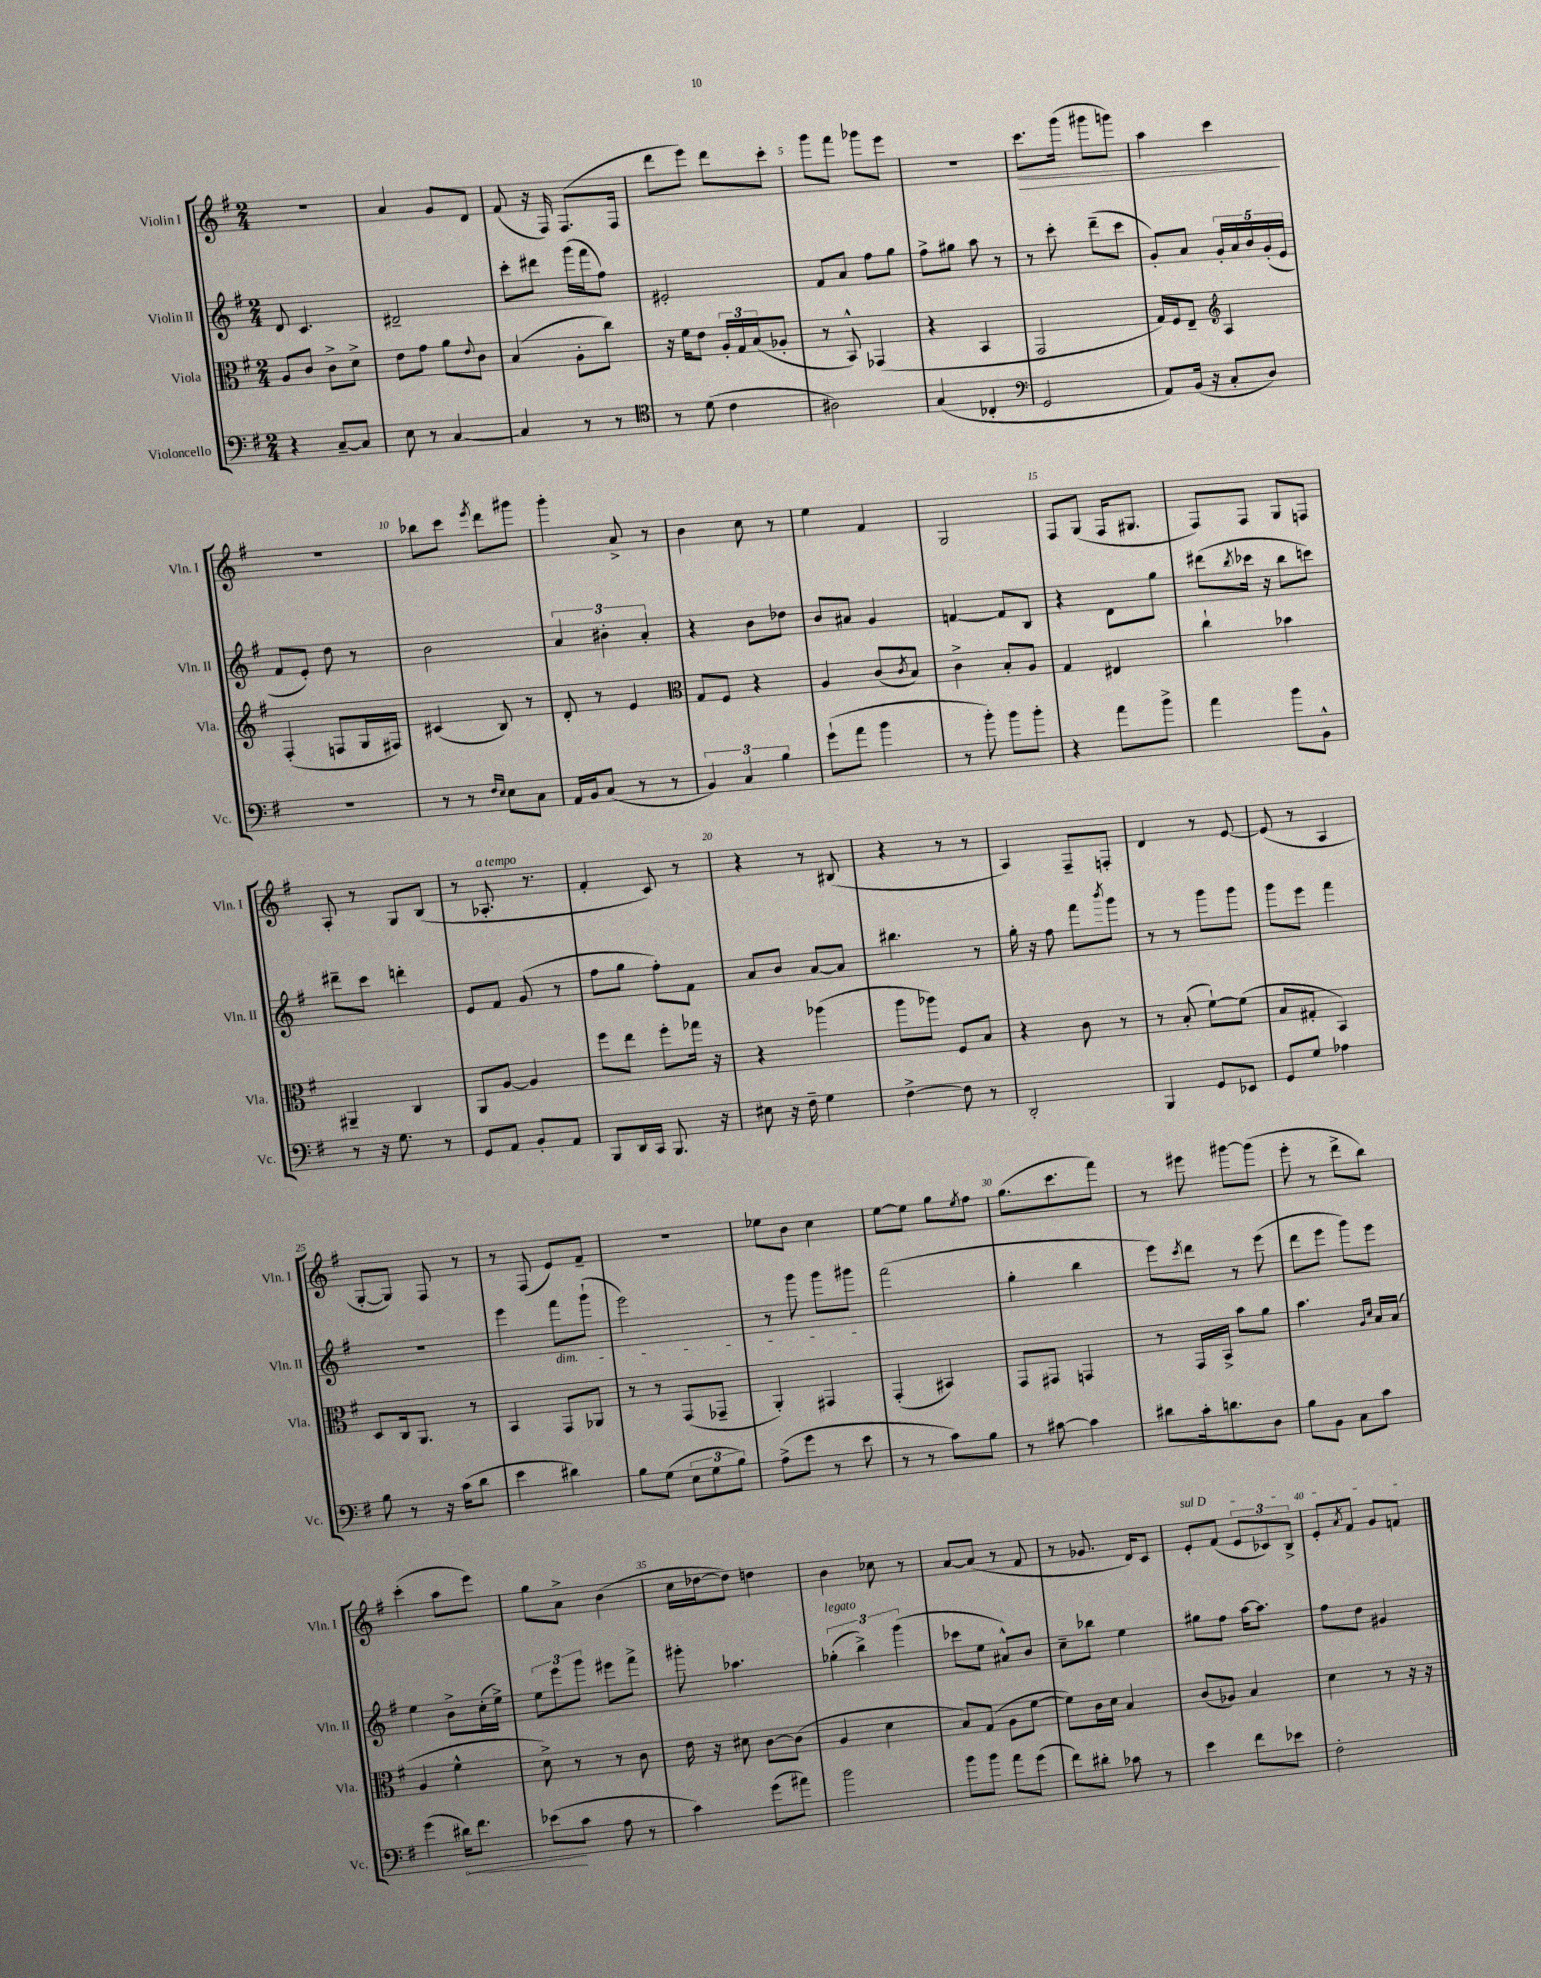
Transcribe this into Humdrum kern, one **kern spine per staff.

**kern	**dynam	**kern	**kern	**kern	**dynam
*part4	*part4	*part3	*part2	*part1	*part1
*staff4	*staff4	*staff3	*staff2	*staff1	*staff1
*I"Violoncello	*	*I"Viola	*I"Violin II	*I"Violin I	*
*I'Vc.	*	*I'Vla.	*I'Vln. II	*I'Vln. I	*
*clefF4	*	*clefC3	*clefG2	*clefG2	*
*k[f#]	*	*k[f#]	*k[f#]	*k[f#]	*
*M2/4	*	*M2/4	*M2/4	*M2/4	*
=1	=1	=1	=1	=1	=1
4r	.	8A/L	8d/	2r	.
.	.	8c/J	4.c/	.	.
[8C~/L	.	8c^\L	.	.	.
8C/J]	.	8d^\J	.	.	.
=2	=2	=2	=2	=2	=2
8E\	.	8e\L	2d#X~/	4a/	.
8r	.	8g\J	.	.	.
[4C/	.	8a\L	.	8g/L	.
.	.	8qqe/	.	.	.
.	.	8c\J	.	8d/J	.
=3	=3	=3	=3	=3	=3
4C/]	.	(4B/	8ccc'\L	(8f#/	.
.	.	.	8ddd#X\J	16r	.
.	.	.	.	16F#/)	.
8r	.	8A'\L	(16ggg\LL	(8.F#/L	.
.	.	.	16fff#\J	.	.
8r	.	8cc\J)	8ff#\J)	.	.
.	.	.	.	16F#/Jk	.
=4	=4	=4	=4	=4	=4
*clefC4	*	*	*	*	*
8r	.	16r	2e#X'/	8ddd\L	.
.	.	16f#\KL	.	.	.
(8d\	.	8e\J	.	8eee\J)	.
4c\	.	24A'/LL	.	8ddd\L	.
.	.	24G/	.	.	.
.	.	(24B/J	.	.	.
.	.	8A-X'/J	.	8ccc'\J	.
=5	=5	=5	=5	=5	=5
2A#X\)	.	8r	8f#/L	8ggg\L	.
.	.	8BB^^/)	8a/J	8fff#\J	.
.	.	(4GG-X/	8ff#\L	8ggg-X\L	.
.	.	.	8gg\J	8eee\J	.
=6	=6	=6	=6	=6	=6
(4G/	.	4r	8ff#^\L	2r	.
.	.	.	8gg#X\J	.	.
4C-X'/	.	4BB/	8aa\	.	.
.	.	.	8r	.	.
=7	=7	=7	=7	=7	=7
*clefF4	*	*	*	*	*
!	!	!	!	!	!LO:HP:b
2GG/	.	2GG/	8r	8.ccc\L	>
.	.	.	8ccc'\	.	.
.	.	.	.	(16ggg\Jk	.
.	.	.	(8ddd~\L	8ggg#X\L	.
.	.	.	8ccc\J	8gggn\J)	.
=8	=8	=8	=8	=8	=8
8AA/L)	.	16G/LL)	8g'/L)	4aa\	.
.	.	16F#/J	.	.	.
(16BB/Jk	.	8E~/J	8a/J	.	.
16r	.	.	.	.	.
*	*	*clefG2	*	*	*
8C'/L	.	4A/	20g'/LL	4ccc\	.
.	.	.	20a/	.	.
.	.	.	20b/	.	.
8D/J)	.	.	.	.	.
.	.	.	(20g'/	.	.
.	.	.	20e/JJ	.	.
.	.	.	.	.	]
!!LO:LB:g=z
=9	=9	=9	=9	=9	=9
2r	.	(4F#'/	8f#/L	2r	.
.	.	.	8e'/J)	.	.
.	.	8Fn/L	8dd\	.	.
.	.	16G/L	8r	.	.
.	.	16F#X/JJ)	.	.	.
=10	=10	=10	=10	=10	=10
8r	.	(4c#X/	2b\	8bb-X\L	.
8r	.	.	.	8ccc\J	.
16qqF#/LL	.	.	.	.	.
16qqE/JJ	.	.	.	8qeee/	.
8E\L	.	8B/)	.	8ddd\L	.
8C\J	.	8r	.	8ggg#X\J	.
=11	=11	=11	=11	=11	=11
16AA/LL	.	8d'/	6a/	4ggg'\	.
16BB/J	.	.	.	.	.
(8C/J	.	8r	.	.	.
.	.	.	6b#X'\	.	.
8r	.	4e/	.	8a^/	.
.	.	.	6a'/	.	.
8r	.	.	.	8r	.
=12	=12	=12	=12	=12	=12
*	*	*clefC3	*	*	*
6BB/)	.	8G/L	4r	4b\	.
.	.	8F#/J	.	.	.
6C/	.	.	.	.	.
.	.	4r	8b\L	8cc\	.
6B\	.	.	.	.	.
.	.	.	8dd-X\J	8r	.
=13	=13	=13	=13	=13	=13
(8g`\L	.	4A/	8b/L	4ee\	.
8a\J	.	.	8a#X/J	.	.
4b\	.	(8c/L	4g/	4f#/	.
.	.	8qc/	.	.	.
.	.	8B/J)	.	.	.
=14	=14	=14	=14	=14	=14
8r	.	4c^\	[4fn/	2G/	.
8b'\)	.	.	.	.	.
8b\L	.	8B'/L	8f/L]	.	.
8b'\J	.	8A/J	8B/J	.	.
=15	=15	=15	=15	=15	=15
4r	.	4G/	4r	8F#/L	.
.	.	.	.	(8G/J	.
8a\L	.	4E#X/	8d\L	16F#/KL	.
.	.	.	.	8.G#X/J	.
8b^\J	.	.	8gg\J	.	.
=16	=16	=16	=16	=16	=16
4a\	.	4cc`\	(8ddd#X\L	8F#/L)	.
.	.	.	8qbb/	.	.
.	.	.	16ccc-X\Jk	8F#/J	.
.	.	.	16r	.	.
8b\L	.	4b-X\	8bb\L	8G/L	.
8BB^^\J	.	.	8cccn\J)	8Fn/J	.
!!LO:LB:g=z
=17	=17	=17	=17	=17	=17
8r	.	4AA#X~/	8ddd#X~\L	8A'/	.
16r	.	.	8ccc\J	8r	.
8.G\	.	.	.	.	.
.	.	4C/	4dddn'\	8G/L	.
8r	.	.	.	(8B/J	.
=18	=18	=18	=18	=18	=18
8GG/L	.	8AA/L	8e/L	8r	.
!	!	!	!	!LO:TX:a:i:t=a tempo	!
8AA/J	.	[8A/J	8f#/J	8.A-X'/	.
8BB'/L	.	4A/]	(8g/	.	.
.	.	.	.	8.r	.
8AA/J	.	.	8r	.	.
=19	=19	=19	=19	=19	=19
8BBB/L	.	8ff#\L	8ff#\L	4f#'/	.
16DD/L	.	8ee\J	8gg\J	.	.
16CC/JJ	.	.	.	.	.
8.BBB/	.	8ff#'\L	8ff#'\L)	8c/)	.
.	.	16gg-X\Jk	8f#\J	8r	.
16r	.	16r	.	.	.
=20	=20	=20	=20	=20	=20
8E#X\	.	4r	8a/L	4r	.
16r	.	.	8b/J	.	.
16F#~\	.	.	.	.	.
4G\	.	(4aa-X\	[8a/L	8r	.
.	.	.	8a/J]	(8B#X/	.
=21	=21	=21	=21	=21	=21
[4F#^\	.	8aa\L	4.bb#X\	4r	.
.	.	8aa-X\J)	.	.	.
8F#\]	.	8F#/L	.	8r	.
8r	.	8B/J	8r	8r	.
=22	=22	=22	=22	=22	=22
2DD'/	.	4r	16gg'\	4A/)	.
.	.	.	16r	.	.
.	.	.	8ff#\	.	.
.	.	8c\	8fff#\L	8F#~/L	.
.	.	.	8qbbb/	.	.
.	.	8r	8ggg\J	8Fn'/J	.
=23	=23	=23	=23	=23	=23
4BBB/	.	8r	8r	4d/	.
.	.	(8B'/	8r	.	.
8GG/L	.	[8f#`\L)	8ggg\L	8r	.
8EE-X/J	.	(8f#\J]	8ggg\J	[8e/	.
=24	=24	=24	=24	=24	=24
8GG/L	.	8B/L	8ggg\L	(8e/]	.
8G/J	.	8G#X'/J	8eee\J	8r	.
4A-X\	.	4BB/)	4fff#\	4A/	.
!!LO:LB:g=z
=25	=25	=25	=25	=25	=25
8B\	.	8D/L	2r	[8G'/L	.
8r	.	16C/k	.	8G/J])	.
.	.	8.AA/J	.	.	.
16r	.	.	.	8F#/	.
(16c\KL	.	.	.	.	.
8d\J	.	8r	.	8r	.
=26	=26	=26	=26	=26	=26
4e\	.	4BB/	4eee\	8r	.
.	.	.	.	(8F#/	.
!	!	!	!LO:TX:b:i:t=dim.	!	!
4d#X\)	.	8GG/L	8fff#\L	8e/L)	.
.	.	8AA-X/J	(8ggg`\J	8f#~/J	.
=27	=27	=27	=27	=27	=27
8B\L	.	8r	2eee\)	2r	.
(8G\J	.	8r	.	.	.
12E\L	.	(8GG/L	.	.	.
12G\	.	.	.	.	.
.	.	8GG-X~/J	.	.	.
12B\J)	.	.	.	.	.
=28	=28	=28	=28	=28	=28
(8A^\L	.	4AA'/)	8r	8ee-X\L	.
8g\J	.	.	8ggg\	8b\J	.
8r	.	4GG#X/	8ggg\L	4cc\	.
8e\	.	.	8ggg#X\J	.	.
=29	=29	=29	=29	=29	=29
8r	.	(4GG'/	(2fff#\	[8ee\L	.
8r	.	.	.	8ee\J]	.
8c\L)	.	4BB#X/)	.	8gg\L	.
.	.	.	.	8qee/	.
8B\J	.	.	.	8ff#\J	.
=30	=30	=30	=30	=30	=30
8r	.	8GG/L	4gg'\	(8.gg\L	.
[8c#X\	.	8GG#X/J	.	.	.
.	.	.	.	8.ccc\	.
4c#\]	.	4GGn/	4bb\	.	.
.	.	.	.	8fff#\J)	.
=31	=31	=31	=31	=31	=31
8d#X\L	.	8r	8eee\L)	8r	.
.	.	.	8qccc/	.	.
16c'\k	.	16GG/LL	8ddd\J	8eee#X\	.
8.dn\	.	16BB^/JJ	.	.	.
.	.	8b\L	8r	[8ggg#X\L	.
8D\J	.	8a\J	(8eee\	(8ggg#\J]	.
=32	=32	=32	=32	=32	=32
8B\L	.	4.b\	8ddd\L	8eee'\	.
8BB\J	.	.	8eee\J	8r	.
8C\L	.	.	8ggg\L)	8ddd^\L	.
.	.	16qqA/LL	.	.	.
.	.	16qqd/JJ	.	.	.
8c\J	.	16B/LL	8eee\J	8bb\J)	.
.	.	(16B/JJ	.	.	.
!!LO:LB:g=z
=33	=33	=33	=33	=33	=33
(4g\	.	4A/	4ee\	(4ccc'\	.
!	!LO:HP:b	!	!	!	!
16d#X\KL)	<	4f#^^\	8b^\L	8aa\L	.
8.f#\J	.	.	.	.	.
.	.	.	(16cc'\L	8eee\J)	.
.	.	.	16ee^\JJ)	.	.
=34	=34	=34	=34	=34	=34
(8e-X\L	.	8d^\)	12ee\L	8gg\L	.
.	.	.	12eee\	.	.
8c\J	[	8r	.	8a^\J	.
.	.	.	12ggg\J	.	.
8A\	.	8r	8eee#X\L	(4b\	.
8r	.	8c\	8fff#^\J	.	.
=35	=35	=35	=35	=35	=35
4c\)	.	16e\	8ggg#X'\	16cc\LL	.
.	.	16r	.	[16dd-X\J	.
.	.	8d#X\	4.aa-X\	8dd-\J])	.
(8g\L	.	[8c\L	.	4ddn\	.
8a#X\J)	.	(8c\J]	.	.	.
=36	=36	=36	=36	=36	=36
!	!	!	!LO:TX:a:i:t=legato	!	!
2b\	.	4A/	(6gg-X'\	4b\	.
.	.	.	6bb^\)	.	.
.	.	4d\	.	8cc-X\	.
.	.	.	(6ggg\	.	.
.	.	.	.	8r	.
=37	=37	=37	=37	=37	=37
8b\L	.	8B/L)	8ccc-X\L	[8a/L	.
8b\J	.	(8G/J	8ee\J	(8a/J]	.
8a\L	.	8A\L	8a#X^^/L)	8r	.
(8g\J	.	[8f#\J	8b/J	8f#/	.
=38	=38	=38	=38	=38	=38
8f#\L)	.	8f#\L])	8cc~\L	8r	.
8d#X'\J	.	16c\L	8bb-X\J	8.g-X/	.
.	.	16d\JJ	.	.	.
8c-X\	.	4B/	4ee\	.	.
.	.	.	.	16d/KL)	.
8r	.	.	.	8c/J	.
=39	=39	=39	=39	=39	=39
!	!	!	!	!LO:TX:a:i:t=sul D	!
4e\	.	(8c/L	8gg#X\L	8e'/L	.
.	.	8A-X/J)	8ff#\J	(8f#/J	.
8f#\L	.	4B/	[16aa\KL	12e/L	.
.	.	.	8.aa\J]	.	.
.	.	.	.	12c-X/)	.
8e-X\J	.	.	.	.	.
.	.	.	.	12B^/J	.
=40	=40	=40	=40	=40	=40
2F#'\	.	4d\	8ff#\L	8e'/L	.
.	.	.	.	8qa/	.
.	.	.	8dd\J	8f#/J	.
.	.	8r	4g#X/	8g/L	.
.	.	16r	.	8fn/J	.
.	.	16r	.	.	.
==	==	==	==	==	==
*-	*-	*-	*-	*-	*-
